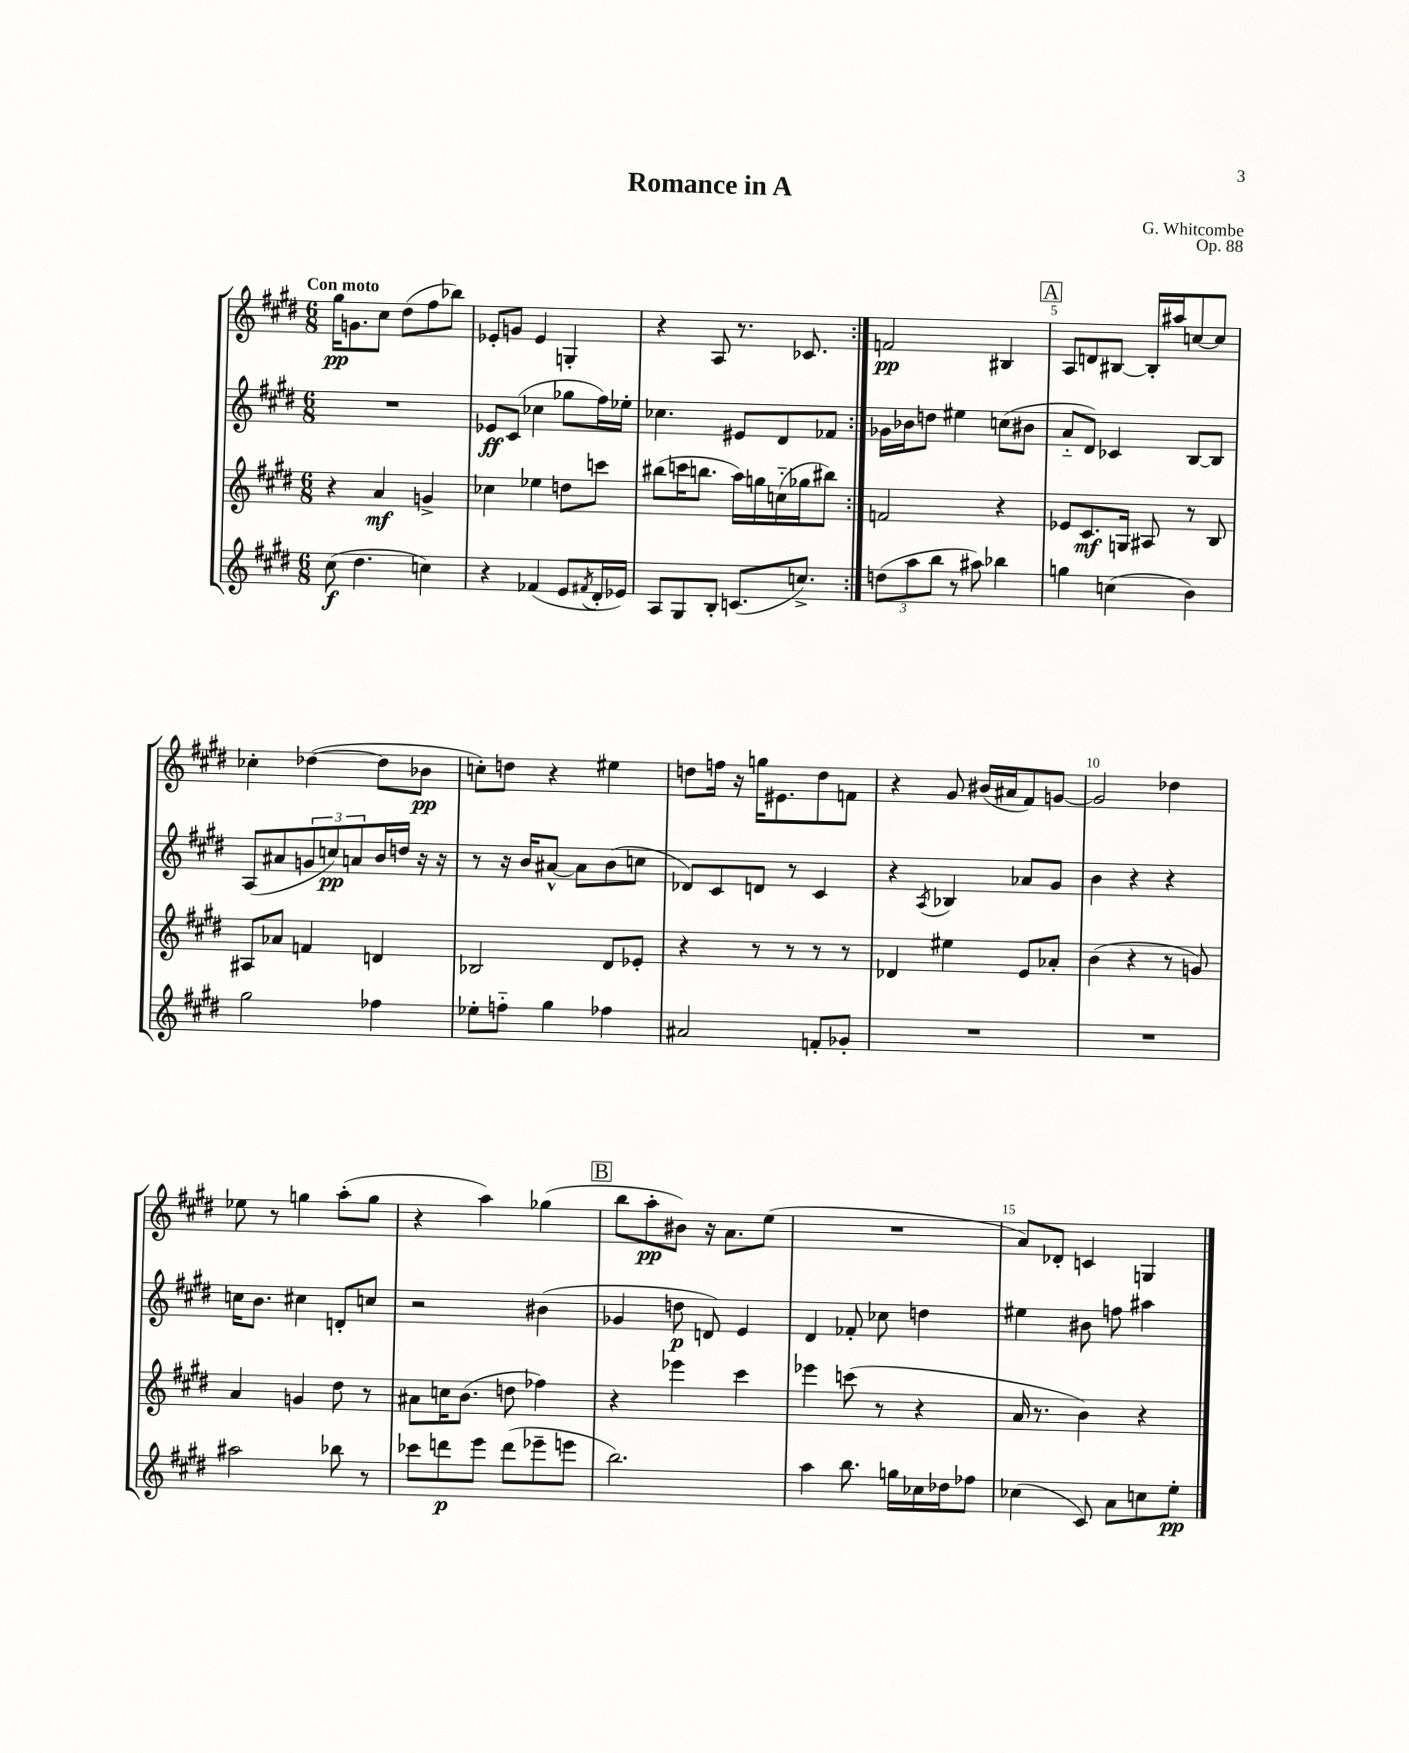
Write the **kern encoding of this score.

**kern	**dynam	**kern	**dynam	**kern	**dynam	**kern	**dynam
*part4	*part4	*part3	*part3	*part2	*part2	*part1	*part1
*staff4	*staff4	*staff3	*staff3	*staff2	*staff2	*staff1	*staff1
*clefG2	*	*clefG2	*	*clefG2	*	*clefG2	*
*k[f#c#g#d#]	*	*k[f#c#g#d#]	*	*k[f#c#g#d#]	*	*k[f#c#g#d#]	*
*M6/8	*	*M6/8	*	*M6/8	*	*M6/8	*
=1	=1	=1	=1	=1	=1	=1	=1
!	!	!	!	!	!	!LO:TX:a:B:t=Con moto	!
(8cc#\	f	4r	.	2.r	.	16gg#\KL	pp
.	.	.	.	.	.	8.gn\	.
4.dd#\	.	.	.	.	.	.	.
.	.	4a/	mf	.	.	8cc#\J	.
.	.	.	.	.	.	(8dd#\L	.
4ccn\)	.	4gn^/	.	.	.	8ff#\	.
.	.	.	.	.	.	8bb-X\J)	.
=2	=2	=2	=2	=2	=2	=2	=2
4r	.	4cc-X\	.	8e-X/L	ff	8e-X'/L	.
.	.	.	.	(8c#/J	.	8gn/J	.
(4f-X/	.	4ee-X\	.	4cc-X\	.	4e-/	.
8e/L	.	8ddn\L	.	8gg-X\L	.	4Gn'/	.
8qf#X/	.	.	.	.	.	.	.
16d#'/L	.	8cccn\J	.	16ff#\L)	.	.	.
16e-X/JJ)	.	.	.	16ee-X'\JJ	.	.	.
=3	=3	=3	=3	=3	=3	=3	=3
8A/L	.	(8bb#X\L	.	4.cc-X\	.	4r	.
8G#/	.	16cccn\K	.	.	.	.	.
.	.	8.bbn\J	.	.	.	.	.
8B'/J	.	.	.	.	.	8A/	.
(8.cn/L	.	16aa\LL)	.	8e#X/L	.	8.r	.
.	.	16ggn\	.	.	.	.	.
.	.	(16ccn\	.	8d#/	.	.	.
8.ccn^/J)	.	16gg-X\J	.	.	.	8.c-X/	.
.	.	8bb#X\J)	.	8f-X/J	.	.	.
=4:|!	=4:|!	=4:|!	=4:|!	=4:|!	=4:|!	=4:|!	=4:|!
(12ddn\L	.	2fn/	.	16g-X\LL	.	2fn/	pp
.	.	.	.	16b-X\J	.	.	.
12aa\	.	.	.	.	.	.	.
.	.	.	.	8ddn\J	.	.	.
12bb\J	.	.	.	.	.	.	.
8r	.	.	.	4ee#X\	.	.	.
8aa#X\)	.	.	.	.	.	.	.
4bb-X\	.	4r	.	(8ccn\L	.	4B#X/	.
.	.	.	.	8b#X\J	.	.	.
!!LO:REH:place=s1:t=A
=5	=5	=5	=5	=5	=5	=5	=5
4ggn\	.	8e-X/L	.	8a/L	.	8A/L	.
.	.	8.c#/	mf	8d#/J)	.	8dn/	.
(4ccn\	.	.	.	4c-X/	.	[8B#X/J	.
.	.	16Gn/Jk	.	.	.	.	.
.	.	8A#X/	.	.	.	16B#'/LL]	.
.	.	.	.	.	.	16aa#X/J	.
4b\)	.	8r	.	[8B/L	.	[8ccn/	.
.	.	8B/	.	8B/J]	.	8cc/J]	.
!!LO:LB:g=z
=6	=6	=6	=6	=6	=6	=6	=6
2gg#\	.	8A#X/L	.	(8A/L	.	4cc-X'\	.
.	.	8a-X/J	.	8a#X/	.	.	.
.	.	4fn/	.	12gn/	.	([4dd-X\	.
.	.	.	.	12ccn/)	pp	.	.
.	.	.	.	12an/	.	.	.
4ff-X\	.	4dn/	.	16b/L	.	8dd-\L]	.
.	.	.	.	16ddn/JJ	.	.	.
.	.	.	.	16r	.	8b-X\J	pp
.	.	.	.	16r	.	.	.
=7	=7	=7	=7	=7	=7	=7	=7
8ee-X'\L	.	2B-X/	.	8r	.	8ccn'\L)	.
8ffn\J	.	.	.	16r	.	8ddn\J	.
.	.	.	.	16b/KL	.	.	.
4gg#\	.	.	.	[8a#X^^/J	.	4r	.
.	.	.	.	8a#\L]	.	.	.
4ff-X\	.	8d#/L	.	(8b\	.	4ee#X\	.
.	.	8e-X'/J	.	8ccn\J	.	.	.
=8	=8	=8	=8	=8	=8	=8	=8
2a#X/	.	4r	.	8d-X/L)	.	8ddn\L	.
.	.	.	.	8c#/	.	16ffn\Jk	.
.	.	.	.	.	.	16r	.
.	.	8r	.	8dn/J	.	16ggn\KL	.
.	.	.	.	.	.	8.e#X\	.
.	.	8r	.	8r	.	.	.
8fn'/L	.	8r	.	4c#/	.	8dd\	.
8g-X'/J	.	8r	.	.	.	8fn\J	.
=9	=9	=9	=9	=9	=9	=9	=9
2.r	.	4d-X/	.	4r	.	4r	.
.	.	.	.	8qA/	.	.	.
.	.	4ee#X\	.	4B-X/	.	8g#/	.
.	.	.	.	.	.	(16b#X/LL	.
.	.	.	.	.	.	16a#X/J	.
.	.	8e/L	.	8a-X/L	.	8f#/)	.
.	.	8a-X'/J	.	8g#/J	.	[8gn/J	.
=10	=10	=10	=10	=10	=10	=10	=10
2.r	.	(4b\	.	4b\	.	2g/]	.
.	.	4r	.	4r	.	.	.
.	.	8r	.	4r	.	4dd-X\	.
.	.	8gn/)	.	.	.	.	.
!!LO:LB:g=z
=11	=11	=11	=11	=11	=11	=11	=11
2aa#X\	.	4a/	.	16ccn\KL	.	8ee-X\	.
.	.	.	.	8.b\J	.	.	.
.	.	.	.	.	.	8r	.
.	.	4gn/	.	4cc#X\	.	4ggn\	.
8bb-X\	.	8dd#\	.	8dn'/L	.	(8aa'\L	.
8r	.	8r	.	8ccn/J	.	8gg\J	.
=12	=12	=12	=12	=12	=12	=12	=12
8ccc-X\L	.	8a#X\L	.	2r	.	4r	.
8dddn\	p	16ccn\K	.	.	.	.	.
.	.	(8.b\J	.	.	.	.	.
8eee\J	.	.	.	.	.	4aa\)	.
(8ddd\L	.	8ddn\	.	.	.	.	.
8eee-X~\	.	4ff-X\)	.	(4b#X\	.	(4gg-X\	.
8eeen\J	.	.	.	.	.	.	.
!!LO:REH:place=s1:t=B
=13	=13	=13	=13	=13	=13	=13	=13
2.bb\)	.	4r	.	4g-X/	.	8bb\L	.
.	.	.	.	.	.	8aa'\	pp
.	.	4eee-X\	.	8ddn\	p	8b#X\J)	.
.	.	.	.	8dn/)	.	16r	.
.	.	.	.	.	.	8.a\L	.
.	.	4ccc#\	.	4e/	.	.	.
.	.	.	.	.	.	(8ee\J	.
=14	=14	=14	=14	=14	=14	=14	=14
4aa\	.	4eee-X\	.	4d#/	.	2.r	.
8.bb\	.	(8cccn\	.	8f-X'/	.	.	.
.	.	8r	.	8cc-X\	.	.	.
16ggn\LL	.	.	.	.	.	.	.
16cc-X\	.	4r	.	4ddn\	.	.	.
16dd-X\J	.	.	.	.	.	.	.
8ff-X\J	.	.	.	.	.	.	.
=15	=15	=15	=15	=15	=15	=15	=15
(4cc-X\	.	16a/	.	4ee#X\	.	8a/L)	.
.	.	8.r	.	.	.	.	.
.	.	.	.	.	.	8d-X'/J	.
8c#/)	.	4b\)	.	8b#X\	.	4cn/	.
8a\L	.	.	.	8ffn\	.	.	.
8ccn\	.	4r	.	4aa#X\	.	4Gn/	.
8ee'\J	pp	.	.	.	.	.	.
==	==	==	==	==	==	==	==
*-	*-	*-	*-	*-	*-	*-	*-
